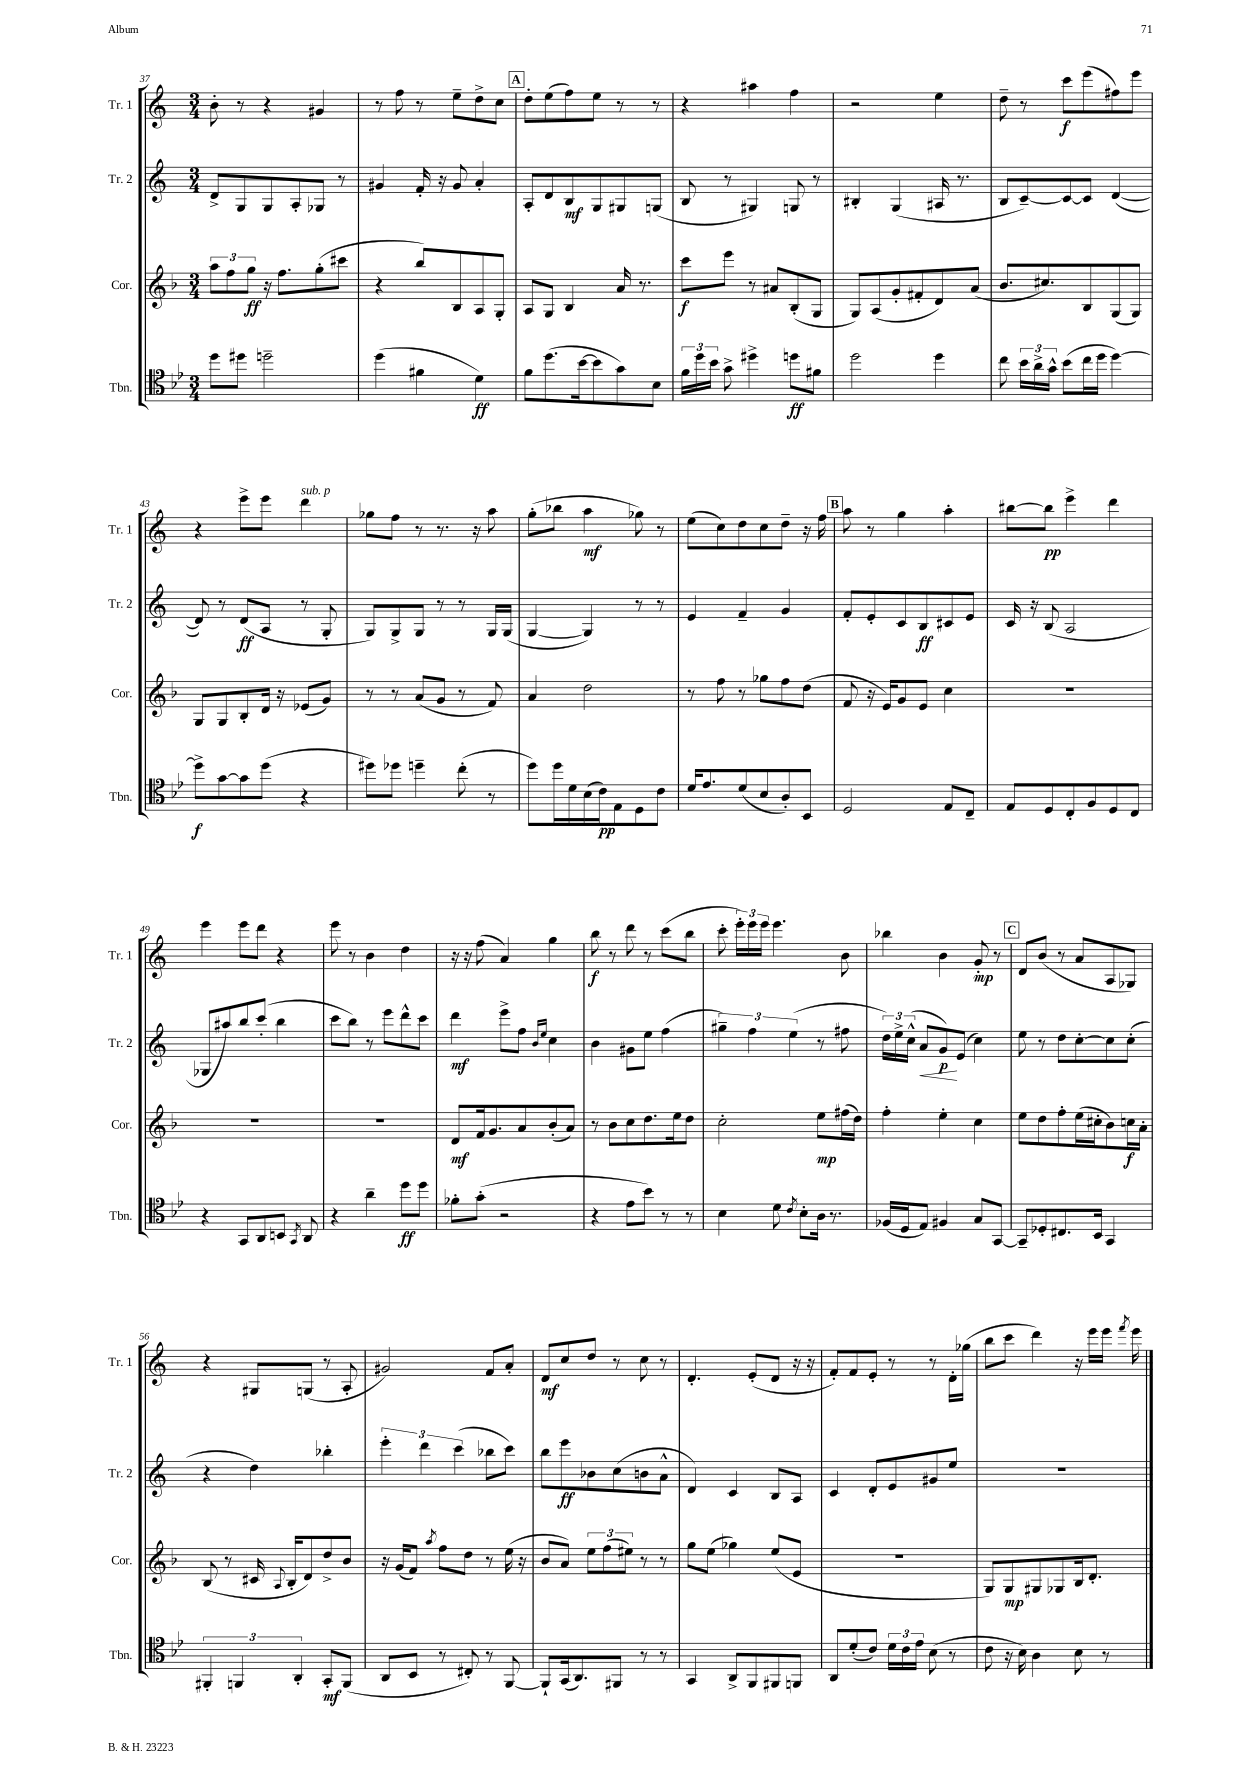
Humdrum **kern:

**kern	**dynam	**kern	**dynam	**kern	**dynam	**kern	**dynam
*part4	*part4	*part3	*part3	*part2	*part2	*part1	*part1
*staff4	*staff4	*staff3	*staff3	*staff2	*staff2	*staff1	*staff1
*I"Tbn.	*	*I"Cor.	*	*I"Tr. 2	*	*I"Tr. 1	*
*I'Tbn.	*	*I'Cor.	*	*I'Tr. 2	*	*I'Tr. 1	*
*clefC4	*	*clefG2	*	*clefG2	*	*clefG2	*
*k[b-e-]	*	*k[b-]	*	*k[]	*	*k[]	*
*M3/4	*	*M3/4	*	*M3/4	*	*M3/4	*
=37	=37	=37	=37	=37	=37	=37	=37
8dd\L	.	12aa\L	.	8d^/L	.	8b'\	.
.	.	12ff\	.	.	.	.	.
8dd#X\J	.	.	.	8G/	.	8r	.
.	.	12gg\J	ff	.	.	.	.
2ddn~\	.	16r	.	8G/	.	4r	.
.	.	8.ff\L	.	.	.	.	.
.	.	.	.	8A'/	.	.	.
.	.	(8gg'\	.	8G-X/J	.	4g#X/	.
.	.	8ccc#X\J	.	8r	.	.	.
=38	=38	=38	=38	=38	=38	=38	=38
(4dd\	.	4r	.	4g#X/	.	8r	.
.	.	.	.	.	.	8ff\	.
4f#X\	.	8bb-/L)	.	16f'/	.	8r	.
.	.	.	.	16r	.	.	.
.	.	8B-/	.	8g#/	.	8ee~\L	.
4d\)	ff	8A/	.	4a'/	.	8dd^\	.
.	.	8G'/J	.	.	.	8cc\J	.
!!LO:REH:place=s1:t=A
=39	=39	=39	=39	=39	=39	=39	=39
8f\L	.	8A/L	.	8A'/L	.	8dd'\L	.
(8.dd\	.	8G/J	.	8d/	.	(8ee\	.
.	.	4B-/	.	8B/	mf	8ff\)	.
[16b-\k	.	.	.	.	.	.	.
8b-\]	.	.	.	8G/	.	8ee\J	.
8g\)	.	16a/	.	8G#X/	.	8r	.
.	.	8.r	.	.	.	.	.
8B-\J	.	.	.	(8Gn/J	.	8r	.
=40	=40	=40	=40	=40	=40	=40	=40
24f\LL	.	8ccc\L	f	8B/	.	4r	.
24dd\	.	.	.	.	.	.	.
24b-\JJ	.	.	.	.	.	.	.
8g^\	.	8eee\J	.	8r	.	.	.
4dd#X^\	.	8r	.	4G#X/)	.	4aa#X\	.
.	.	8a#X/L	.	.	.	.	.
8ddn\L	ff	(8B-'/	.	8Gn/	.	4ff\	.
8f#X\J	.	8G/J	.	8r	.	.	.
=41	=41	=41	=41	=41	=41	=41	=41
2dd\	.	8G/L)	.	4B#X'/	.	2r	.
.	.	(8A/	.	.	.	.	.
.	.	8g'/	.	(4G/	.	.	.
.	.	8f#X'/	.	.	.	.	.
4dd\	.	8d/)	.	16A#X/	.	4ee\	.
.	.	.	.	8.r	.	.	.
.	.	(8a/J	.	.	.	.	.
=42	=42	=42	=42	=42	=42	=42	=42
8cc\	.	8.b-/L	.	8B/L	.	8dd~\	.
24b-\LL	.	.	.	[8c~/)	.	8r	.
24a^\	.	.	.	.	.	.	.
.	.	8.cc#X/)	.	.	.	.	.
24g^^\JJ	.	.	.	.	.	.	.
(8b-\L	.	.	.	8c/_	.	8ccc\L	f
16cc\L	.	8B-/	.	8c/J]	.	(8eee\	.
16dd\JJ	.	.	.	.	.	.	.
[4dd\)	.	(8G/	.	([4d/	.	8ff#X\)	.
.	.	8G/J)	.	.	.	8eee\J	.
!!LO:LB:g=z
=43	=43	=43	=43	=43	=43	=43	=43
8dd^\L]	f	8G/L	.	8d/])	.	4r	.
[8g\	.	8G/	.	8r	.	.	.
8g\]	.	8B-'/	.	(8d/L	ff	8eee^\L	.
(8dd\J	.	16d/Jk	.	8A/J	.	8eee\J	.
.	.	16r	.	.	.	.	.
!	!	!	!	!	!	!LO:TX:a:i:t=sub. p	!
4r	.	(8e-X/L	.	8r	.	4ddd\	.
.	.	8g/J)	.	8G'/	.	.	.
=44	=44	=44	=44	=44	=44	=44	=44
8dd#X\L)	.	8r	.	8G/L)	.	8gg-X\L	.
8dd-X\J	.	8r	.	8G^/	.	8ff\J	.
4ddn~\	.	(8a/L	.	8G/J	.	8r	.
.	.	8g/J	.	8r	.	8.r	.
(8cc'\	.	8r	.	8r	.	.	.
.	.	.	.	.	.	16r	.
8r	.	8f/)	.	16G/LL	.	8aa\	.
.	.	.	.	(16G/JJ	.	.	.
=45	=45	=45	=45	=45	=45	=45	=45
8dd\L)	.	4a/	.	[4G/	.	(8gg'\L	.
16dd\L	.	.	.	.	.	8bb-X\J	.
16d\	.	.	.	.	.	.	.
(16B-\	.	2dd\	.	4G/])	.	4aa\	mf
16c\J)	pp	.	.	.	.	.	.
8E-\	.	.	.	.	.	.	.
8D\	.	.	.	8r	.	8gg-X\)	.
8c\J	.	.	.	8r	.	8r	.
=46	=46	=46	=46	=46	=46	=46	=46
16d/KL	.	8r	.	4e/	.	(8ee\L	.
8.e-/	.	.	.	.	.	.	.
.	.	8ff\	.	.	.	8cc\)	.
(8d/	.	8r	.	4f~/	.	8dd\	.
8B-/	.	8gg-X\L	.	.	.	8cc\	.
8A'/)	.	8ff\	.	4g/	.	8dd~\J	.
8BB-/J	.	(8dd\J	.	.	.	16r	.
.	.	.	.	.	.	16ff\	.
!!LO:REH:place=s1:t=B
=47	=47	=47	=47	=47	=47	=47	=47
2D/	.	8f/	.	8f'/L	.	8aa\	.
.	.	16r	.	8e'/	.	8r	.
.	.	16e/KL)	.	.	.	.	.
.	.	8g/	.	8c/	.	4gg\	.
.	.	8e/J	.	8B/	ff	.	.
8E-/L	.	4cc\	.	8c#X/	.	4aa'\	.
8C~/J	.	.	.	8e/J	.	.	.
=48	=48	=48	=48	=48	=48	=48	=48
8E-/L	.	2.r	.	16c/	.	[8bb#X\L	.
.	.	.	.	16r	.	.	.
8D/	.	.	.	(8B/	.	8bb#\J]	pp
8C'/	.	.	.	2A/	.	4eee^\	.
8F/	.	.	.	.	.	.	.
8D/	.	.	.	.	.	4ddd\	.
8C/J	.	.	.	.	.	.	.
!!LO:LB:g=z
=49	=49	=49	=49	=49	=49	=49	=49
4r	.	2.r	.	8G-X/L	.	4eee\	.
.	.	.	.	8aa#X/)	.	.	.
8GG/L	.	.	.	8bb/	.	8eee\L	.
8AA/	.	.	.	(8ccc'/J	.	8ddd\J	.
8BBn/J	.	.	.	4bb\	.	4r	.
8qGG/	.	.	.	.	.	.	.
8AA/	.	.	.	.	.	.	.
=50	=50	=50	=50	=50	=50	=50	=50
4r	.	2.r	.	8ccc\L	.	8eee\	.
.	.	.	.	8bb\J)	.	8r	.
4a~\	.	.	.	8r	.	4b\	.
.	.	.	.	8eee\L	.	.	.
8dd\L	ff	.	.	8ddd^^\	.	4dd\	.
8dd\J	.	.	.	8ccc\J	.	.	.
=51	=51	=51	=51	=51	=51	=51	=51
8f-X'\L	.	8d/L	mf	4ddd\	mf	16r	.
.	.	.	.	.	.	16r	.
(8g'\J	.	16f/k	.	.	.	(8ff\	.
.	.	8.g/	.	.	.	.	.
2r	.	.	.	8eee^\L	.	4a/)	.
.	.	8a/	.	8ff\J	.	.	.
.	.	.	.	16qqb/LL	.	.	.
.	.	.	.	16qqee/JJ	.	.	.
.	.	(8b-'/	.	4cc\	.	4gg\	.
.	.	8a/J)	.	.	.	.	.
=52	=52	=52	=52	=52	=52	=52	=52
4r	.	8r	.	4b\	.	8bb\	f
.	.	8b-\L	.	.	.	8r	.
8e-\L	.	8cc\	.	8g#X\L	.	8ddd\	.
8b-\J)	.	8.dd\	.	8ee\J	.	8r	.
8r	.	.	.	(4ff\	.	(8ccc\L	.
.	.	16ee\k	.	.	.	.	.
8r	.	8dd\J	.	.	.	8bb\J	.
=53	=53	=53	=53	=53	=53	=53	=53
4B-\	.	2cc'\	.	6gg#X~\)	.	8ccc'\	.
.	.	.	.	.	.	24eee'\LL)	.
.	.	.	.	6ff\	.	24eee\	.
.	.	.	.	.	.	24eee\JJ	.
8d\	.	.	.	.	.	4.eee\	.
.	.	.	.	(6ee\	.	.	.
8qc/	.	.	.	.	.	.	.
8B-'\L	.	.	.	.	.	.	.
16A\Jk	.	8ee\L	mp	8r	.	.	.
8.r	.	.	.	.	.	.	.
.	.	(16ff#X\L	.	8ff#X\	.	8b\	.
.	.	16dd\JJ)	.	.	.	.	.
=54	=54	=54	=54	=54	=54	=54	=54
(16F-X/LL	.	4ff'\	.	24dd\LL)	.	4bb-X\	.
.	.	.	.	24ee^\	.	.	.
16D/J	.	.	.	.	.	.	.
.	.	.	.	(24cc^^\JJ	.	.	.
!	!	!	!	!	!LO:HP:b	!	!
8E-/J)	.	.	.	8a/L	<	.	.
4F#X/	.	4ee'\	.	8g/)	p	4b\	.
.	.	.	.	(8e/J	[	.	.
8G/L	.	4cc\	.	4cc\)	.	8g'/	mp
[8GG/J	.	.	.	.	.	8r	.
!!LO:REH:place=s1:t=C
=55	=55	=55	=55	=55	=55	=55	=55
8GG~/L]	.	8ee\L	.	8ee\	.	8d/L	.
8D-X'/	.	8dd\	.	8r	.	(8b/J	.
8.C#X/	.	8ff'\	.	8dd\L	.	8r	.
.	.	(16ee\L	.	[8cc'\	.	8a/L	.
16BB-/Jk	.	16cc#X'\J	.	.	.	.	.
4GG/	.	8b-\)	.	8cc\]	.	8A/	.
.	.	16ccn\L	f	(8cc'\J	.	8G-X/J)	.
.	.	16a'\JJ	.	.	.	.	.
!!LO:LB:g=z
=56	=56	=56	=56	=56	=56	=56	=56
6FF#X'/	.	(8B-/	.	4r	.	4r	.
.	.	8r	.	.	.	.	.
6FFn/	.	.	.	.	.	.	.
.	.	16c#X/	.	4dd\)	.	8G#X/L	.
.	.	8qqA/	.	.	.	.	.
.	.	16B-'/KL	.	.	.	.	.
6AA'/	.	.	.	.	.	.	.
.	.	8d/)	.	.	.	(8Gn/J	.
8GG'/L	mf	8dd^/	.	4bb-X'\	.	8r	.
(8FF/J	.	8b-/J	.	.	.	8A'/	.
=57	=57	=57	=57	=57	=57	=57	=57
8AA/L	.	16r	.	6eee'\	.	2g#X/)	.
.	.	(16g/KL	.	.	.	.	.
8BB-/J	.	8f/J)	.	.	.	.	.
.	.	.	.	6ddd\	.	.	.
.	.	8qaa/	.	.	.	.	.
8r	.	8ff\L	.	.	.	.	.
.	.	.	.	(6ccc\	.	.	.
8C#X'/)	.	8dd\J	.	.	.	.	.
8r	.	8r	.	8bb-X\L	.	8f/L	.
[8FF/	.	(16ee\	.	8ccc\J)	.	8a'/J	.
.	.	16r	.	.	.	.	.
=58	=58	=58	=58	=58	=58	=58	=58
8FF`/L]	.	8b-/L	.	8bb\L	.	8d/L	mf
(16GG/k	.	8a/J)	.	8eee\	ff	8cc/	.
8.AA/)	.	.	.	.	.	.	.
.	.	12ee\L	.	8b-X\	.	8dd/J	.
.	.	(12ff\	.	.	.	.	.
8FF#X/J	.	.	.	(8cc\	.	8r	.
.	.	12ee#X\J)	.	.	.	.	.
8r	.	8r	.	8bn\	.	8cc\	.
8r	.	8r	.	8a^^\J	.	8r	.
=59	=59	=59	=59	=59	=59	=59	=59
4GG/	.	8gg\L	.	4d/)	.	4.d'/	.
.	.	(8ee\J	.	.	.	.	.
8AA^/L	.	4gg-X\)	.	4c/	.	.	.
8FF/	.	.	.	.	.	(8e'/L	.
8FF#X/	.	(8ee/L	.	8B/L	.	8d/J	.
8FFn/J	.	8e/J	.	8A/J	.	16r	.
.	.	.	.	.	.	16r	.
=60	=60	=60	=60	=60	=60	=60	=60
8AA/L	.	2.r	.	4c/	.	8f'/L)	.
(8d'/	.	.	.	.	.	8f/	.
8c/J)	.	.	.	8d'/L	.	8e'/J	.
24d\LL	.	.	.	8e/	.	8r	.
24c\	.	.	.	.	.	.	.
24e-\JJ	.	.	.	.	.	.	.
(8B-\	.	.	.	8g#X/	.	8r	.
8r	.	.	.	8ee/J	.	16d'\LL	.
.	.	.	.	.	.	(16gg-X\JJ	.
=61	=61	=61	=61	=61	=61	=61	=61
8c\	.	8G/L)	.	2.r	.	8bb\L	.
16r	.	8G/	mp	.	.	8ccc\J	.
16B-\)	.	.	.	.	.	.	.
4A\	.	8G#X/	.	.	.	4ddd\)	.
.	.	8G-X/	.	.	.	.	.
8B-\	.	16B-/k	.	.	.	16r	.
.	.	8.d'/J	.	.	.	16eee\LL	.
8r	.	.	.	.	.	16eee\JJ	.
.	.	.	.	.	.	8qfff/	.
.	.	.	.	.	.	16eee\	.
==	==	==	==	==	==	==	==
*-	*-	*-	*-	*-	*-	*-	*-
